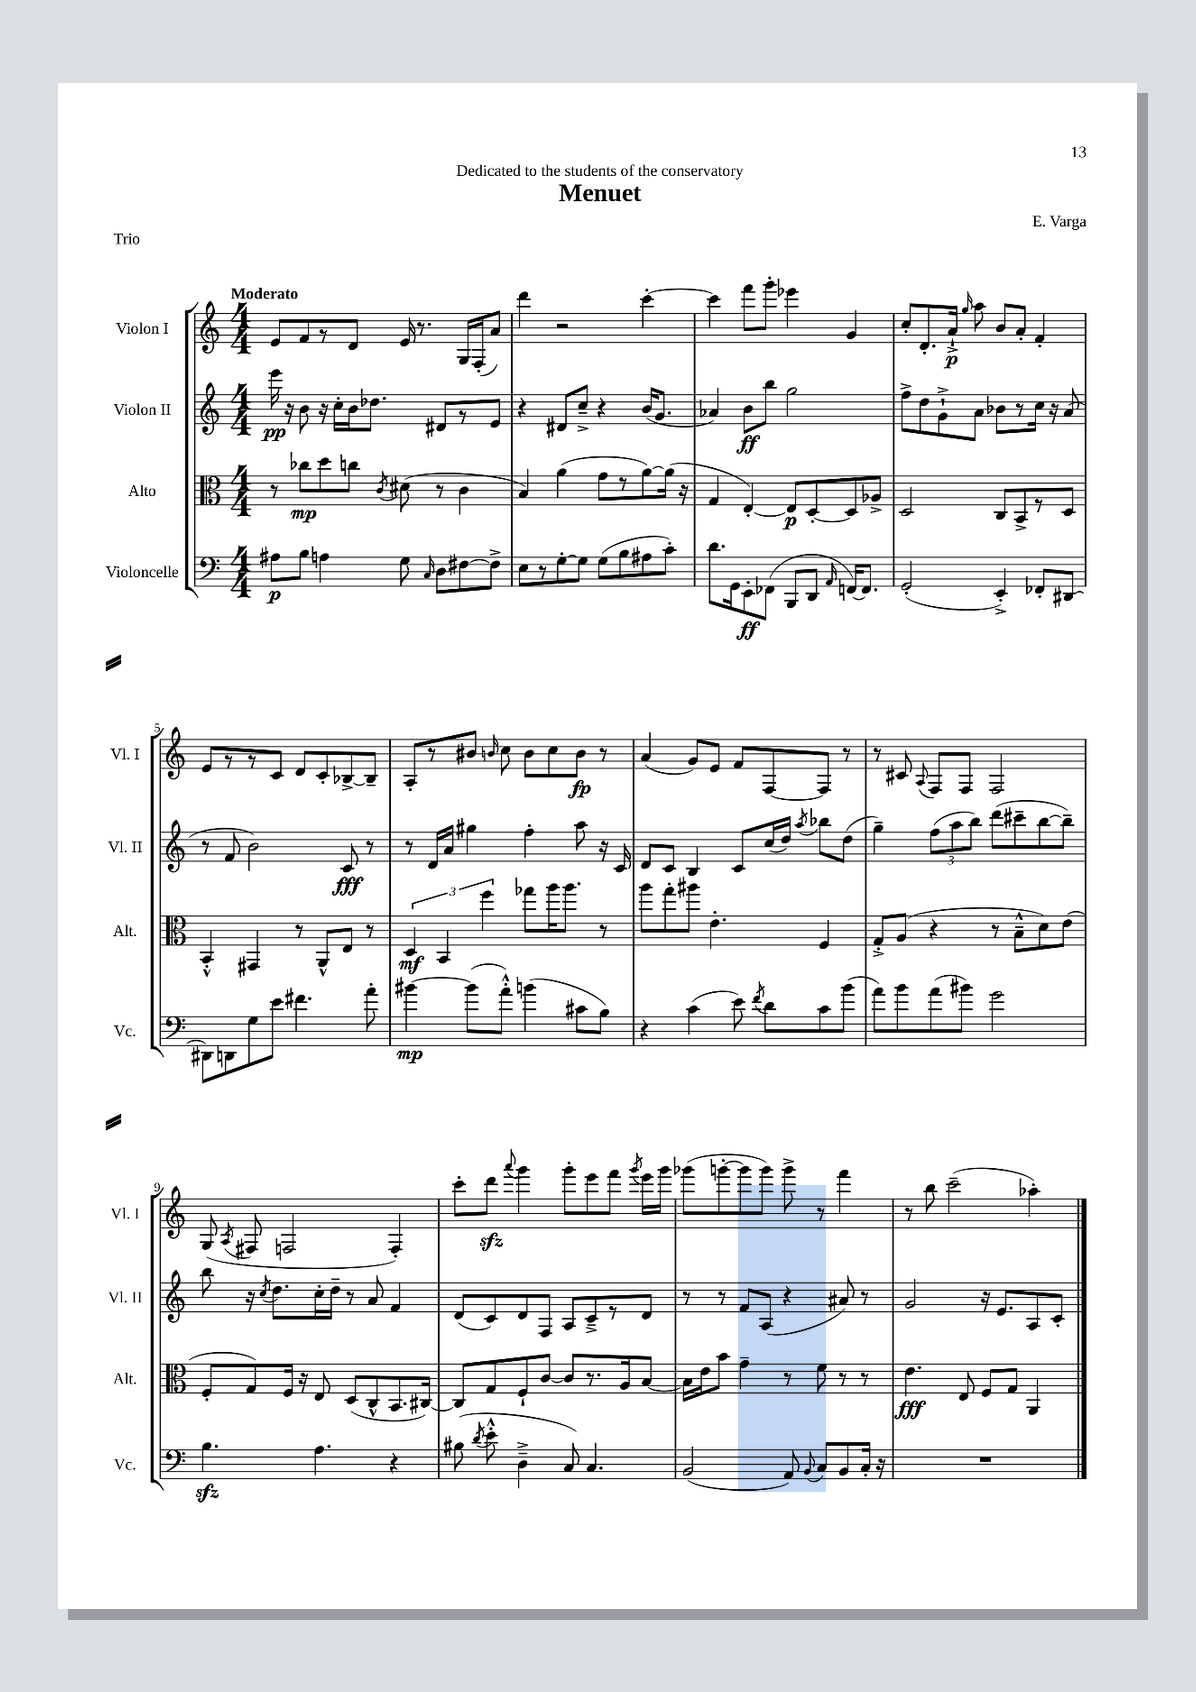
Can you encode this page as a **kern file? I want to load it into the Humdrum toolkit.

**kern	**kern	**kern	**kern
*staff4	*staff3	*staff2	*staff1
*clefF4	*clefC3	*clefG2	*clefG2
*k[]	*k[]	*k[]	*k[]
*M4/4	*M4/4	*M4/4	*M4/4
8A#	8r	16eee	8e
.	.	16r	.
8B	8cc-	8b	8f
4A	8dd	16r	8r
.	.	16cc'	.
.	8cc	16b	8d
.	.	8.dd-	.
.	8qc	.	.
8G	(8d#	.	16e
.	.	.	8.r
16qqC	.	.	.
8D	8r	8d#	.
[8F#	4c	8r	16G
.	.	.	(16F'
8F#^]	.	8e	8a)
=	=	=	=
8E	4B)	4r	4ddd
8r	.	.	.
[8G'	(4a	8d#	2r
8G]	.	8cc~^	.
(8G	8g	4r	.
8B	8r	.	.
8A#	[8a)	(16b	[4ccc'
.	.	8.g	.
8c')	(16a]	.	.
.	16r	.	.
=	=	=	=
8.d	4G	4a-)	4ccc]
16GG	.	.	.
8EE'	[4E')	8b	8fff
(8FF-	.	8bb	8ggg'
8BBB	8E]	2gg	4eee-
8DD	[8D'	.	.
16qqAA	.	.	.
[16FF)	8D]	.	4g
8.FF]	.	.	.
.	8A-^	.	.
=	=	=	=
(2GG'	2D	8ff^	8cc'
.	.	8dd	8.d'
.	.	8g`^	.
.	.	.	16a`^
.	.	.	16qqgg
.	.	8a	8aa
4EE'^)	8C	8b-	8b
.	8BB^	8r	8a'
8FF-'	8r	16cc	4f'
.	.	16r	.
[8DD#	8D	(8a	.
=	=	=	=
8DD#]	4BB'^^	8r	8e
8DD	.	8f	8r
8G	4GG#	2b)	8r
8e	.	.	8c
4.f#	8r	.	8d
.	8AA^^	.	8c'
.	8E	8c	[8B-^
8a'	8r	8r	8B-~]
=	=	=	=
[4b#	6D	8r	8A'
.	.	16d	8r
.	6BB	.	.
.	.	16a	.
(8b#]	.	4gg#	8b#
.	6ff	.	.
.	.	.	16qqb
8a'^^)	.	.	8cc
(4b	8gg-	4ff'	8b
.	16aa	.	8cc
.	8.aa	.	.
8c#	.	8aa	8b
8B)	8r	16r	8r
.	.	16c	.
=	=	=	=
4r	8aa	8d	(4a
.	8gg'	8c	.
(4c	8aa#	4B	8g)
.	4.e'	.	8e
8e)	.	8c	8f
8qf	.	.	.
8d	.	(16cc	[8F
.	.	16dd)	.
.	.	8qaa	.
8c	4F	8bb-	8F]
(8b	.	(8dd	8r
=	=	=	=
8a)	8G'^	4gg~)	8r
8b	(8A	.	8c#
.	.	.	8qqA
(8a	4r	(12ff	8F
.	.	12aa	.
8b#)	.	.	8F
.	.	12bb)	.
2g	8r	(8ddd	2F
.	8B~^^	8ccc#~	.
.	8d)	[8bb	.
.	(8e	8bb~])	.
=	=	=	=
4.B	8F'	8bb	(8G
.	.	.	8qA
.	8G)	16r	8F#
.	.	8qcc	.
.	.	8.dd	.
.	16F	.	2F
.	16r	.	.
4.A	8E	16cc'	.
.	.	16dd~	.
.	(8D	8r	.
.	8C^^	8a	.
4r	8.BB	4f	4F')
.	[16C#)	.	.
=	=	=	=
(8B#	8C#]	(8d	8ccc'
8qd	.	.	.
8e'^^	8G	8c)	8ddd
.	.	.	8qqaaa
4D~^	8F`	8d	4ggg
.	[8c	8F	.
8C)	8c]	8A	8ggg'
4.C	8.r	8c~^	8eee
.	.	8r	8fff
.	16A	.	.
.	.	.	8qggg
.	[8B	8d	16eee
.	.	.	16ggg
=	=	=	=
(2BB	16B]	8r	(8ggg-
.	16e	.	.
.	8b	8r	[8ggg'
.	4g~	8f	8ggg]
.	.	(8A	8ggg)
8AA)	8r	4r	8ggg^
8qqBB	.	.	.
8C	8f	.	8r
8BB	8r	8a#)	4fff
16C'	8r	8r	.
16r	.	.	.
=	=	=	=
1r	4.e	2g	8r
.	.	.	8bb
.	.	.	(2ccc~
.	8E	.	.
.	8F	16r	.
.	.	8.e	.
.	8G	.	.
.	4AA	8A	4aa-')
.	.	8c'	.
==	==	==	==
*-	*-	*-	*-
